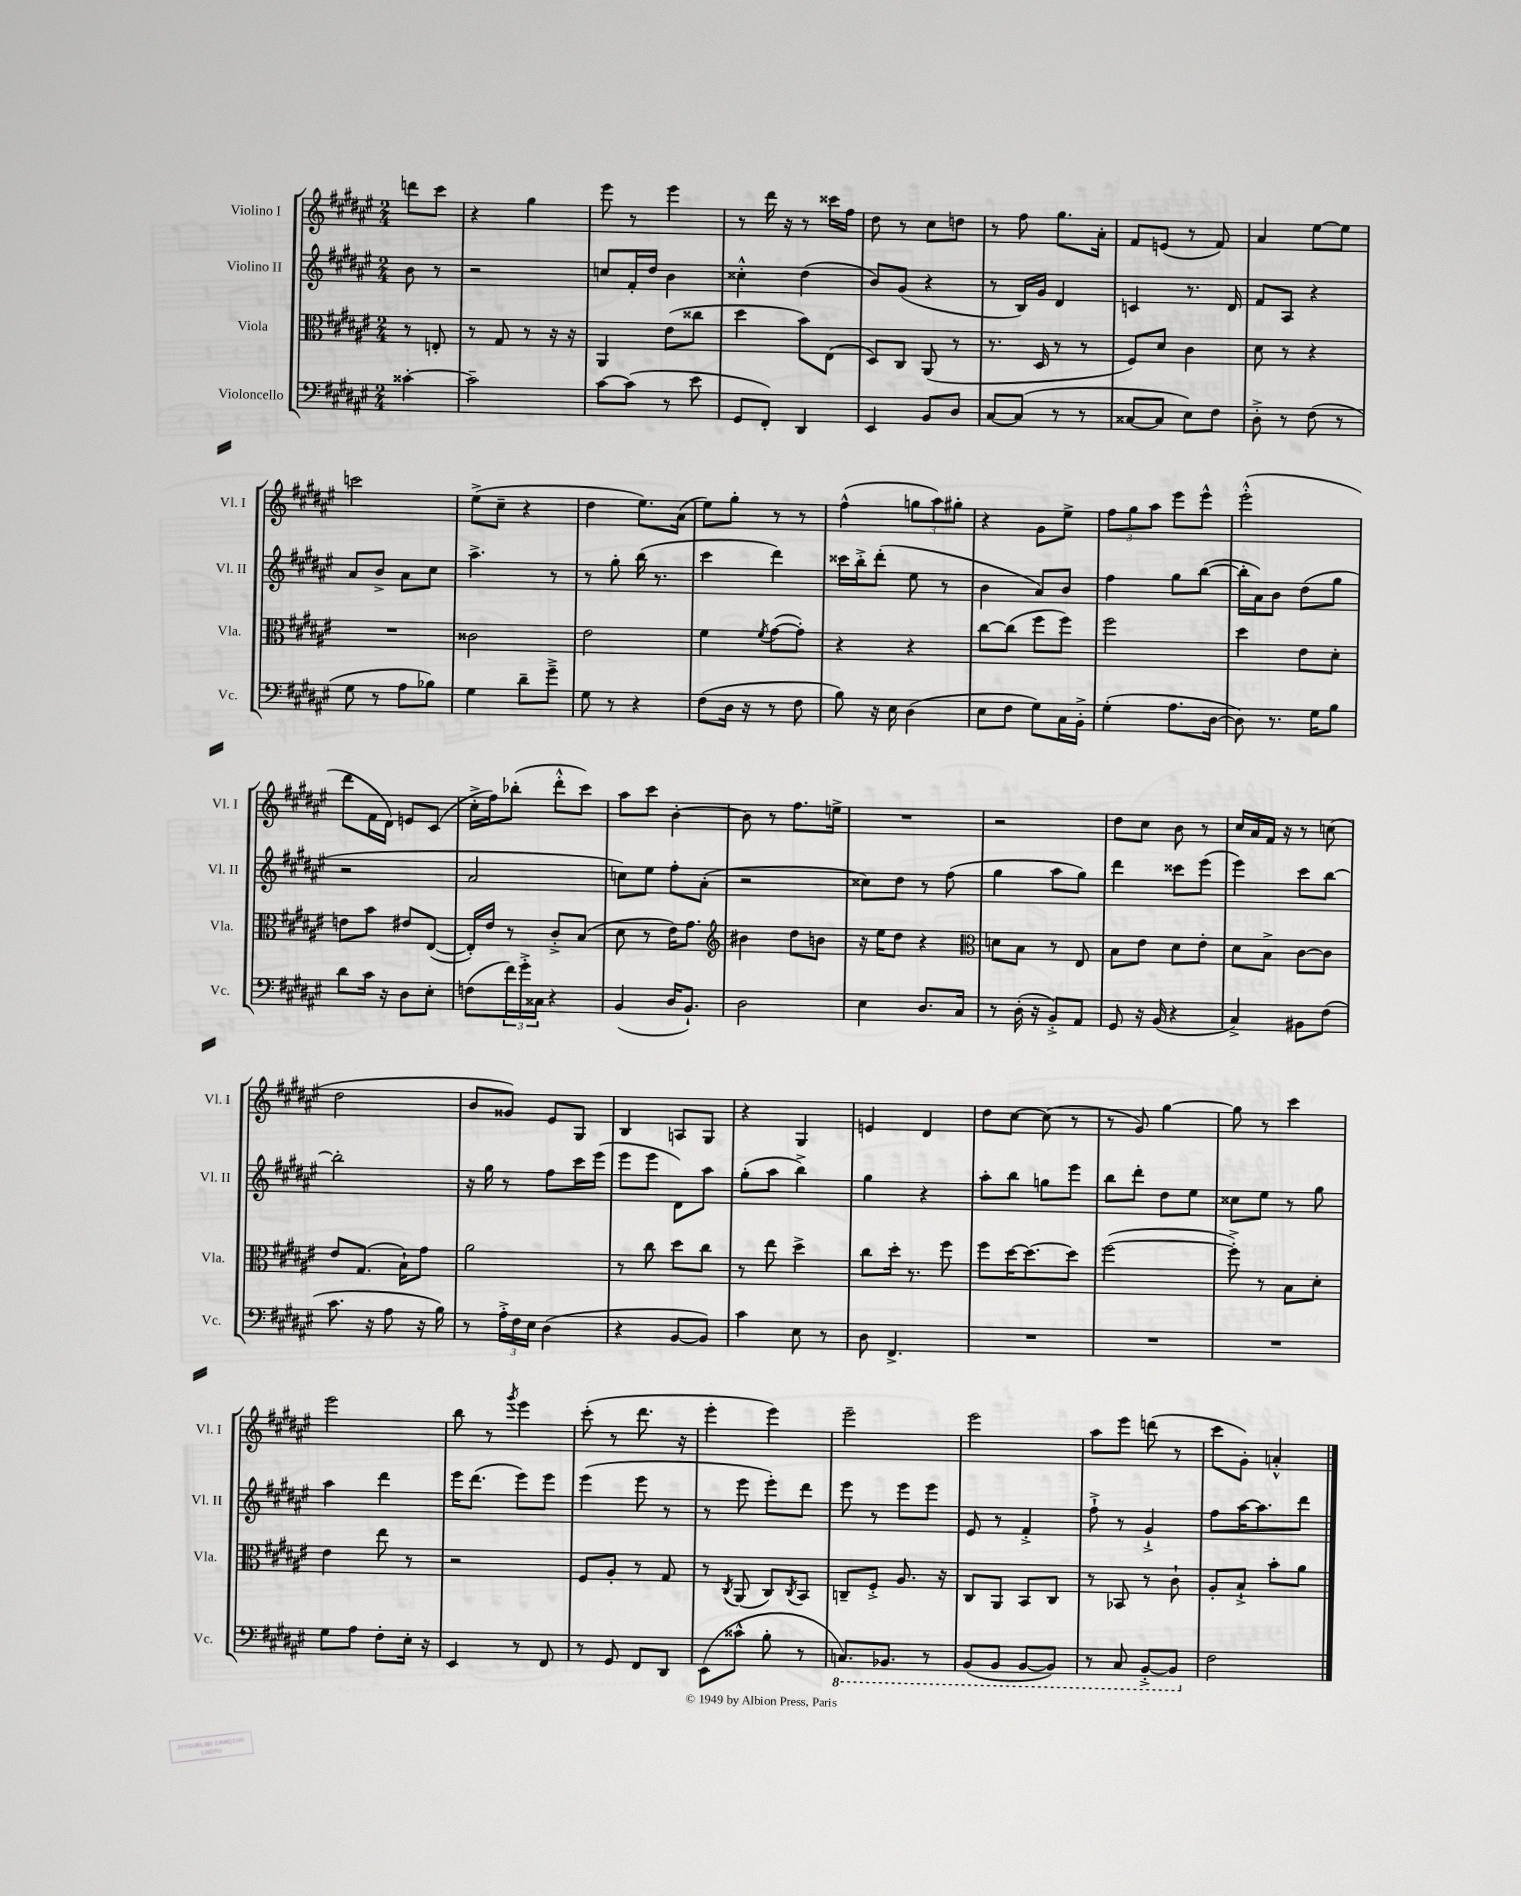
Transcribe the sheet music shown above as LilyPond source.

<<
\new StaffGroup <<
\new Staff = "s0" \with { instrumentName = "Violino I" shortInstrumentName = "Vl. I" } {
    \clef treble \key fis \major \numericTimeSignature \time 2/4 \partial 4
    d'''8 cis'''8 |
    r4 gis''4 |
    eis'''8 r8 eis'''4 |
    r8 dis'''16 r16 r8 cisis'''16 fis''16 |
    dis''8 r8 cis''8 d''8 |
    r8 fis''8 gis''8. ais'16-. |
    fis'8 e'8( r8 fis'8) |
    ais'4 eis''8~ eis''8 |
    c'''2 |
    eis''8->( cis''8-- r4 |
    dis''4 eis''8.) ais'16( |
    eis''8) gis''8-. r8 r8 |
    fis''4-^( \tuplet 3/2 { g''8 ais''8) gis''8-. } |
    r4 gis'8 eis''8-> |
    \tuplet 3/2 { fis''8 gis''8 ais''8 } eis'''8 eis'''8-^ |
    eis'''2-.-^( |
    dis'''8 fis'16 dis'16) e'8 cis'8( |
    cis''16-.-> fis''16) bes''8-.( dis'''8-.-^ cis'''8) |
    ais''8 cis'''8 b'4~-. |
    b'8 r8 fis''8. e''16-> |
    R2 |
    r2 |
    dis''8 cis''8 b'8 r8 |
    cis''16 ais'16 fis'16 r16 r8 c''8( |
    dis''2 |
    b'8 gisis'8) eis'8 gis8 |
    b4 a8 gis8 |
    r4 gis4 |
    e'4 dis'4 |
    dis''8 cis''8~ cis''8( r8 |
    r8 gis'8) gis''4~ |
    gis''8 r8 cis'''4 |
    eis'''2 |
    b''8 r8 \acciaccatura { gis'''8 } eis'''4 |
    cis'''8-.( r8 dis'''8. r16 |
    eis'''4-. eis'''4) |
    eis'''2-- |
    eis'''2 |
    ais''8 eis'''8 d'''8( r8 |
    cis'''8 gis'8-.) a'4-.-^ \bar "|." |
}
\new Staff = "s1" \with { instrumentName = "Violino II" shortInstrumentName = "Vl. II" } {
    \clef treble \key fis \major \numericTimeSignature \time 2/4 \partial 4
    b'8 r8 |
    r2 |
    c''8 fis'16-. dis''16 b'4 |
    cisis''4-.-^ dis''4( |
    b'8) gis'8( r4 |
    r8 b16) gis'16 dis'4 |
    c'4 r8. dis'16 |
    fis'8 ais8 r4 |
    ais'8 b'8-> ais'8 cis''8 |
    ais''4.-> r8 |
    r8 gis''8-. b''16( r8. |
    cis'''4 dis'''4) |
    cisis'''16 b''16-.-> dis'''8-.( eis''8 r8 |
    b'4 ais'8) b'8 |
    fis''4 gis''8 b''8~( |
    b''16-. ais'16) b'8 dis''8( gis''8 |
    r2 |
    ais'2 |
    c''8) eis''8 fis''8-. ais'8-.( |
    r2 |
    cisis''8) dis''8 r8 fis''8( |
    gis''4 ais''8 gis''8) |
    dis'''4 cisis'''8 eis'''8( |
    eis'''4) cis'''8 b''8~ |
    b''2-. |
    r16 gis''16 r8 fis''8 cis'''16 eis'''16( |
    eis'''8 eis'''8 dis'8) ais''8 |
    gis''8-.( ais''8 b''4->) |
    gis''4 r4 |
    ais''8-. b''8 g''8 eis'''8 |
    b''8 dis'''8-. dis''8 eis''8 |
    cisis''8 eis''8 r8 gis''8 |
    ais''4 dis'''4 |
    eis'''16 dis'''8.( eis'''8) eis'''8 |
    eis'''4( eis'''8 r8 |
    r8 eis'''8 eis'''8-.) dis'''8 |
    eis'''8 r8 eis'''8 eis'''8 |
    eis'8 r8 fis'4-.-> |
    fis''8-!-> r8 gis'4-!-> |
    fis''8 ais''16~ ais''8. dis'''8 \bar "|." |
}
\new Staff = "s2" \with { instrumentName = "Viola" shortInstrumentName = "Vla." } {
    \clef alto \key fis \major \numericTimeSignature \time 2/4 \partial 4
    r8 e8-. |
    r8 gis8 r8 r16 r16 |
    ais,4 eis'8( cisis''8 |
    dis''4 b'8) eis8( |
    dis8) cis8 ais,8( r8 |
    r8. dis16 r8 r8 |
    fis8) dis'8 cis'4 |
    dis'8 r8 r4 |
    R2 |
    cisis'2 |
    eis'2 |
    fis'4 \acciaccatura { fis'8 } gis'8~( gis'8-.) |
    r4 r4 |
    cis''8~ cis''8( fis''8 fis''8) |
    fis''2 |
    dis''4 eis'8 dis'8-. |
    e'8 b'8 eis'8 eis8~( |
    eis16-.) eis'16 r8 cis'8-.-> b8( |
    dis'8 r8 eis'16) gis'8. |
    \clef treble bis'4 dis''8 b'8 |
    r16 eis''16 dis''8 r4 |
    \clef alto d'8 b8 r8 eis8 |
    b8 eis'8 dis'8 eis'8-. |
    dis'8 b8-> cis'8~ cis'8 |
    eis'8 gis8.( b16-!) gis'8 |
    ais'2 |
    r8 cis''8 dis''8 cis''8 |
    r8 eis''8 dis''4-> |
    cis''8 dis''16-. r8. fis''8 |
    fis''8 dis''16~ dis''8.~ dis''8 |
    fis''2~( |
    fis''8-.->) r8 b8 dis'8-. |
    eis'4 eis''8 r8 |
    r2 |
    fis8 ais8-. r8 gis8 |
    r8 \acciaccatura { cis8 } ais,8( cis8) \acciaccatura { cis8 } b,8 |
    c8-- fis8-.-> ais8. r16 |
    cis8 ais,8 b,8 cis8 |
    r8 bes,8 r8 cis'8-! |
    ais8-. b8-!-> b'8-. ais'8 \bar "|." |
}
\new Staff = "s3" \with { instrumentName = "Violoncello" shortInstrumentName = "Vc." } {
    \clef bass \key fis \major \numericTimeSignature \time 2/4 \partial 4
    cisis'4~-. |
    cisis'2-- |
    cis'8~ cis'8( r8 eis'8 |
    gis,8 fis,8-.) dis,4 |
    eis,4 b,8 dis8 |
    cis8~ cis8( r8 r8 |
    cisis8~ cisis8 eis8) fis8 |
    dis8-.-> r8 fis8( r8 |
    gis8 r8 ais8 bes8) |
    gis4 dis'8-- gis'8---> |
    gis8 r8 r4 |
    fis8( dis16 r16 r8 fis8 |
    b8) r16 eis16 dis4( |
    eis8 fis8 gis8) cis16 b,16-.-> |
    gis4-.( ais8. dis16~ |
    dis8) r8. gis16 b8 |
    dis'8 cis'16 r16 dis8 eis8-. |
    f8( \tuplet 3/2 { fis'16) gis'16-.-> cisis16 } r4 |
    b,4( dis16 b,8.-!) |
    dis2 |
    eis4 dis8. cis16 |
    r8 dis16-.( r16 b,8-.->) ais,8 |
    gis,8 r16 b,16( r4 |
    cis4->) bis,8 fis8( |
    cis'8. r16 ais8 r16 b16) |
    r8 \tuplet 3/2 { ais16-.-> fis16 eis16 } dis4( |
    r4 b,8~ b,8) |
    cis'4 eis8 r8 |
    dis8 fis,4.-> |
    R2 |
    R2 |
    R2 |
    gis8 ais8 fis8-. eis16-. r16 |
    eis,4 r8 fis,8 |
    r8 gis,8 fis,8 dis,8 |
    eis,8( cisis'8-^ b8-. r8 |
    \ottava #-1 c,8.) bes,,8. r8 |
    b,,8( b,,8 b,,8~ b,,8) |
    r8 cis,8 b,,8~-.-> b,,8 \ottava #0 |
    fis2 \bar "|." |
}
>>
>>
\layout { \context { \Score \remove "Bar_number_engraver" } }
